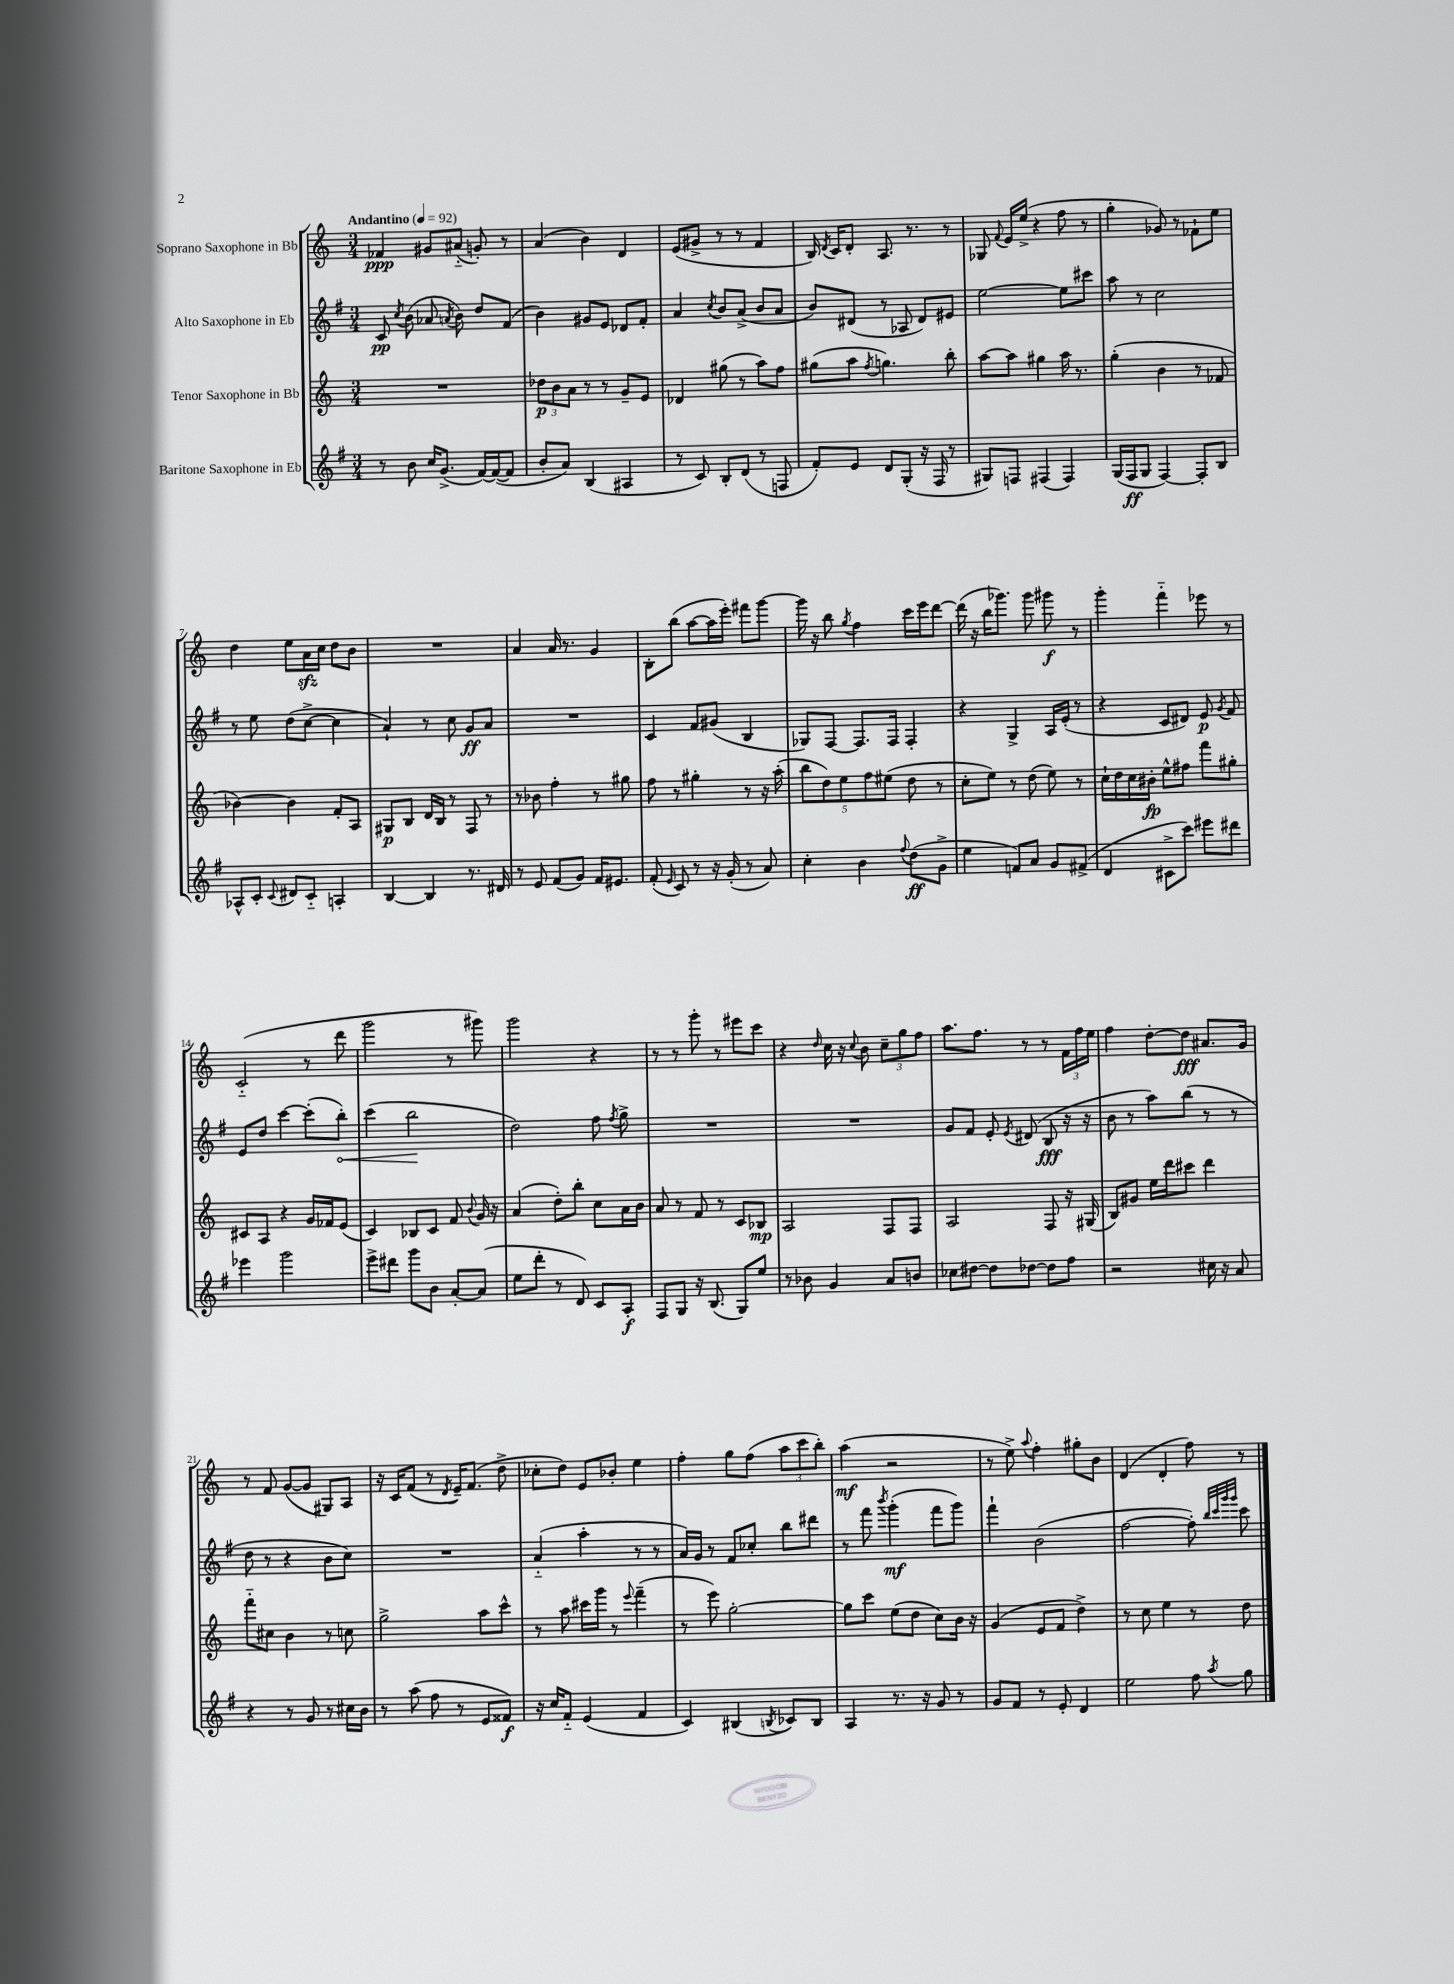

**kern	**dynam	**kern	**dynam	**kern	**dynam	**kern	**dynam
*part4	*part4	*part3	*part3	*part2	*part2	*part1	*part1
*staff4	*staff4	*staff3	*staff3	*staff2	*staff2	*staff1	*staff1
*I"Baritone Saxophone in Eb	*	*I"Tenor Saxophone in Bb	*	*I"Alto Saxophone in Eb	*	*I"Soprano Saxophone in Bb	*
*clefG2	*	*clefG2	*	*clefG2	*	*clefG2	*
*k[f#]	*	*k[]	*	*k[f#]	*	*k[]	*
*M3/4	*	*M3/4	*	*M3/4	*	*M3/4	*
*MM92	*	*MM92	*	*MM92	*	*MM92	*
=1	=1	=1	=1	=1	=1	=1	=1
!	!	!	!	!	!	!LO:TX:a:B:t=Andantino	!
8r	.	2.r	.	8c/	pp	4f-X/	ppp
.	.	.	.	8qcc/	.	.	.
8b\	.	.	.	(8b\	.	.	.
16cc/KL	.	.	.	8a-X/	.	8g#X/L	.
(8.g^/J	.	.	.	.	.	.	.
.	.	.	.	8qan/	.	.	.
.	.	.	.	8b\)	.	(8a#X/J	.
[16f#/LL)	.	.	.	8dd/L	.	8gn'/)	.
(16f#/J_	.	.	.	.	.	.	.
8f#/J]	.	.	.	(8f#/J	.	8r	.
=2	=2	=2	=2	=2	=2	=2	=2
8b'/L	.	12dd-X\L	p	4b\)	.	(4a/	.
.	.	12b\	.	.	.	.	.
8a/J)	.	.	.	.	.	.	.
.	.	12a\J	.	.	.	.	.
(4B/	.	8r	.	8g#X/L	.	4b\)	.
.	.	8r	.	8e/J	.	.	.
4A#X/	.	8g~/L	.	8d-X/L	.	4d/	.
.	.	8e/J	.	8f#'/J	.	.	.
=3	=3	=3	=3	=3	=3	=3	=3
8r	.	4d-X/	.	4a/	.	(8e/L	.
8c/)	.	.	.	.	.	8g#X^/J	.
.	.	.	.	8qcc/	.	.	.
8B'/L	.	(8gg#X\	.	8b/L	.	8r	.
(8d/J	.	8r	.	(8a^/J	.	8r	.
8r	.	8aa\L)	.	8b/L	.	4f/	.
8Fn/	.	8ff\J	.	8a/J	.	.	.
=4	=4	=4	=4	=4	=4	=4	=4
8f#'/L)	.	(8gg#X\L	.	8b/L)	.	16B/)	.
.	.	.	.	.	.	8qd/	.
.	.	.	.	.	.	16c/KL	.
8e/J	.	8aa\J	.	(8d#X/J	.	8d'/J	.
.	.	8qff/	.	.	.	.	.
8d/L	.	4.ggn\)	.	8r	.	8.A/	.
(8G'/J	.	.	.	8A-X/	.	.	.
.	.	.	.	.	.	8.r	.
16r	.	.	.	8d#/L)	.	.	.
16F#/	.	.	.	.	.	.	.
8r	.	8bb'\	.	8e#X/J	.	8r	.
=5	=5	=5	=5	=5	=5	=5	=5
8G#X/L)	.	[8aa\L	.	[2ee\	.	8G-X/	.
.	.	.	.	.	.	8qqf/	.
8Fn/J	.	8aa\J]	.	.	.	16e/LL	.
.	.	.	.	.	.	(16ee^/JJ	.
(4F#X/	.	4gg#X\	.	.	.	4r	.
4F#/)	.	16aa\	.	8ee\L]	.	8ff\	.
.	.	8.r	.	.	.	.	.
.	.	.	.	8ccc#X\J	.	8r	.
=6	=6	=6	=6	=6	=6	=6	=6
(16G/LL	.	(4gg'\	.	8aa\	.	4gg'\	.
16F#/J	ff	.	.	.	.	.	.
8G/J	.	.	.	8r	.	.	.
[4F#/)	.	4b\	.	2cc\	.	8g-X/)	.
.	.	.	.	.	.	8r	.
8F#'/L]	.	8r	.	.	.	8f-X`\L	.
8B/J	.	8f-X/	.	.	.	8ee\J	.
!!LO:LB:g=z
=7	=7	=7	=7	=7	=7	=7	=7
8A-X^^/L	.	[4b-X\)	.	8r	.	4dd\	.
8c'/J	.	.	.	8ee\	.	.	.
8qqc/	.	.	.	.	.	.	.
8d#X/L	.	4b-\]	.	(8dd\L	.	8ee\L	.
8c/J	.	.	.	[8cc^\J	.	16azz\L	.
.	.	.	.	.	.	16cc\JJ	.
4An'/	.	8f'/L	.	4cc\]	.	8dd\L	.
.	.	8A/J	.	.	.	8b\J	.
=8	=8	=8	=8	=8	=8	=8	=8
[4B/	.	8G#X/L	p	4a`/)	.	2.r	.
.	.	8B/J	.	.	.	.	.
4B/]	.	16d/LL	.	8r	.	.	.
.	.	16B/JJ	.	.	.	.	.
.	.	8r	.	8cc\	.	.	.
8.r	.	8F/	.	8g/L	ff	.	.
.	.	8r	.	8a/J	.	.	.
16d#X/	.	.	.	.	.	.	.
=9	=9	=9	=9	=9	=9	=9	=9
8r	.	8r	.	2.r	.	4a/	.
8e/	.	8b-X\	.	.	.	.	.
(8f#/L	.	4ff'\	.	.	.	16a/	.
.	.	.	.	.	.	8.r	.
8g/J)	.	.	.	.	.	.	.
16f#/KL	.	8r	.	.	.	4g/	.
8.e#X/J	.	.	.	.	.	.	.
.	.	8gg#X\	.	.	.	.	.
=10	=10	=10	=10	=10	=10	=10	=10
(8f#'/	.	8ff\	.	4c/	.	8B'\L	.
16qqe/	.	.	.	.	.	.	.
8c/)	.	8r	.	.	.	(8bb\J	.
8r	.	4gg#X'\	.	8f#/L	.	[8aa\L	.
16r	.	.	.	(8g#X/J	.	16aa\L]	.
(16g'/	.	.	.	.	.	16eee'\JJ)	.
8r	.	8r	.	4B/	.	8fff#X\L	.
8a/)	.	16r	.	.	.	[8ggg\J	.
.	.	(16aa'\	.	.	.	.	.
=11	=11	=11	=11	=11	=11	=11	=11
4cc'\	.	10bb\L	.	8G-X/L)	.	16ggg\]	.
.	.	.	.	.	.	16r	.
.	.	10dd\)	.	.	.	.	.
.	.	.	.	[8F#/J	.	8bb\	.
.	.	10ee\	.	.	.	.	.
.	.	.	.	.	.	8qgg/	.
4b\	.	.	.	8.F#/L]	.	4ff\	.
.	.	10ff\	.	.	.	.	.
.	.	(10ee#X\J	.	.	.	.	.
.	.	.	.	16F#/Jk	.	.	.
8qqff#/	.	.	.	.	.	.	.
(8dd\L	ff	8dd\	.	4F#'/	.	16ccc\LL	.
.	.	.	.	.	.	16eee\J	.
8g^\J	.	8r	.	.	.	[8ddd\J	.
=12	=12	=12	=12	=12	=12	=12	=12
4ee\	.	8cc'\L	.	4r	.	(16ddd\]	.
.	.	.	.	.	.	16r	.
.	.	8ee\J)	.	.	.	16bb\KL	.
.	.	.	.	.	.	8.ggg-X\J)	.
8fn/L)	.	8r	.	4G^/	.	.	.
8a/J	.	(8dd\	.	.	.	8ggg-\	.
8g/L	.	8ee\)	.	16A/LL	.	8ggg#X\	f
.	.	.	.	(16e'/JJ	.	.	.
(8f#X^/J	.	8r	.	8r	.	8r	.
=13	=13	=13	=13	=13	=13	=13	=13
4d/	.	16cc`\LL	.	4r	.	4ggg'\	.
.	.	16dd\	.	.	.	.	.
.	.	16cc\	.	.	.	.	.
.	.	16b#X'\JJ	fp	.	.	.	.
8c#X^\L	.	8ee^^\L	.	8c/L	.	4fff\	.
8ccc\J)	.	8ff#X\J	.	8d#X/J)	.	.	.
8eee#X\L	.	8fff\L	.	8e/	p	8eee-X\	.
.	.	.	.	8qg/	.	.	.
8ddd#X\J	.	8gg#X'\J	.	8f#/	.	8r	.
!!LO:LB:g=z
=14	=14	=14	=14	=14	=14	=14	=14
4eee-X\	.	8c#X/L	.	8e/L	.	(2c/	.
.	.	8A/J	.	8dd/J	.	.	.
2ggg\	.	4r	.	[4ccc\	.	.	.
.	.	16g/LL	.	(8ccc'\L]	.	8r	.
.	.	16f-X/J	.	.	.	.	.
!	!	!	!	!	!LO:HP:b	!	!
.	.	(8e/J	.	8bb'\J)	<	8ddd\	.
=15	=15	=15	=15	=15	=15	=15	=15
8eee^\L	.	4c/)	.	(4ccc\	.	2ggg\	.
8ddd#X\J	.	.	.	.	.	.	.
8ggg\L	.	8B-X/L	.	2bb\	.	.	.
8b\J	.	8c/J	.	.	.	.	.
[8a'/L	.	8f/	.	.	.	8r	.
.	.	8qqb/	.	.	.	.	.
(8a/J]	.	16g/	.	.	.	8ggg#X\)	.
.	.	16r	.	.	.	.	.
.	.	.	.	.	[	.	.
=16	=16	=16	=16	=16	=16	=16	=16
8ee\L	.	(4a/	.	2dd\)	.	2ggg\	.
8ddd'\J	.	.	.	.	.	.	.
8r	.	8dd'\L)	.	.	.	.	.
8d/)	.	8bb'\J	.	.	.	.	.
8c/L	.	8cc\L	.	8ff#\	.	4r	.
.	.	.	.	8qff#/	.	.	.
8A'/J	f	16a\L	.	8gg^\	.	.	.
.	.	16b\JJ	.	.	.	.	.
=17	=17	=17	=17	=17	=17	=17	=17
8F#/L	.	8a/	.	2.r	.	8r	.
8G/J	.	8r	.	.	.	8r	.
16r	.	8f/	.	.	.	8ggg'\	.
(8.B/	.	.	.	.	.	.	.
.	.	8r	.	.	.	8r	.
8G/L)	.	8c/L	.	.	.	8eee#X\L	.
8ee/J	.	8B-X/J	mp	.	.	8ccc\J	.
=18	=18	=18	=18	=18	=18	=18	=18
8r	.	2A/	.	2.r	.	4r	.
8b-X\	.	.	.	.	.	.	.
.	.	.	.	.	.	16qqdd/	.
4g/	.	.	.	.	.	16cc\	.
.	.	.	.	.	.	16r	.
.	.	.	.	.	.	8qqcc/	.
.	.	.	.	.	.	8b\	.
8a/L	.	8F/L	.	.	.	12cc~\L	.
.	.	.	.	.	.	12gg\	.
8bn/J	.	8F/J	.	.	.	.	.
.	.	.	.	.	.	12ff\J	.
=19	=19	=19	=19	=19	=19	=19	=19
8cc-X\L	.	2A/	.	8g/L	.	8.aa\L	.
[8dd#X\J	.	.	.	8f#/J	.	.	.
.	.	.	.	.	.	8.ff\J	.
8dd#\L]	.	.	.	8e'/	.	.	.
.	.	.	.	8qe/	.	.	.
[8dd-X\J	.	.	.	(8d#X/	.	8r	.
8dd-\L]	.	8F/	.	8B/	fff	8r	.
8ff#\J	.	16r	.	16r	.	24f\LL	.
.	.	.	.	.	.	24ff\	.
.	.	(16G#X/	.	16r	.	.	.
.	.	.	.	.	.	24ee\JJ	.
=20	=20	=20	=20	=20	=20	=20	=20
2r	.	8B/L)	.	8b\	.	4ff\	.
.	.	8g#X/J	.	8r	.	.	.
.	.	16ee\LL	.	8aa\L)	.	[8dd'\L	.
.	.	16ddd\J	.	.	.	.	.
.	.	8ccc#X\J	.	(8bb\J	.	8dd\J]	fff
16cc#X\	.	4ddd\	.	8r	.	8.a#X/L	.
16r	.	.	.	.	.	.	.
8a/	.	.	.	8r	.	.	.
.	.	.	.	.	.	16g/Jk	.
!!LO:LB:g=z
=21	=21	=21	=21	=21	=21	=21	=21
4r	.	8fff\L	.	8dd\	.	8r	.
.	.	8cc#X\J	.	8r	.	8f/	.
8r	.	4b\	.	4r	.	([8g/L	.
8g/	.	.	.	.	.	8g/J]	.
8r	.	8r	.	8b\L	.	8G#X/L)	.
16cc#X\LL	.	8ccn\	.	8cc\J)	.	8A/J	.
16b\JJ	.	.	.	.	.	.	.
=22	=22	=22	=22	=22	=22	=22	=22
8r	.	2gg^\	.	2.r	.	16r	.
.	.	.	.	.	.	16c/KL	.
(8aa\	.	.	.	.	.	(8f/J	.
8ff#\	.	.	.	.	.	8r	.
.	.	.	.	.	.	8qd/	.
8r	.	.	.	.	.	16e~/KL)	.
.	.	.	.	.	.	(8.f/J	.
8e/L	.	8aa\L	.	.	.	.	.
8f##X/J)	f	8ccc^^\J	.	.	.	8dd^\	.
=23	=23	=23	=23	=23	=23	=23	=23
16r	.	8r	.	(4a/	.	8cc-X'\L	.
16cc/KL	.	.	.	.	.	.	.
8f#/J	.	8aa\	.	.	.	8dd\J)	.
(4e/	.	16ccc#X\LL	.	4aa'\	.	8e/L	.
.	.	16ggg\JJ	.	.	.	.	.
.	.	8r	.	.	.	8b-X'/J	.
.	.	8qqeee/	.	.	.	.	.
4f#/	.	(4fff~\	.	8r	.	4ee\	.
.	.	.	.	8r	.	.	.
=24	=24	=24	=24	=24	=24	=24	=24
4c/)	.	8r	.	16a/LL)	.	4ff'\	.
.	.	.	.	16g/JJ	.	.	.
.	.	8eee\)	.	8r	.	.	.
(4B#X/	.	[2gg'\	.	8f#/L	.	8gg\L	.
.	.	.	.	8cc-X'/J	.	(8ff\J	.
8qBn/	.	.	.	.	.	.	.
8c-X/L)	.	.	.	8bb\L	.	12aa\L	.
.	.	.	.	.	.	12ccc\	.
8B/J	.	.	.	8ddd#X\J	.	.	.
.	.	.	.	.	.	12bb'\J)	.
=25	=25	=25	=25	=25	=25	=25	=25
4A/	.	8gg\L]	.	8r	.	(4aa\	mf
.	.	8ccc\J	.	8fff#\	.	.	.
.	.	.	.	8qbbb/	.	.	.
8.r	.	(8ee\L	.	(4ggg'\	mf	2r	.
.	.	8dd\J	.	.	.	.	.
16r	.	.	.	.	.	.	.
8g/	.	8cc\L)	.	8fff#\L	.	.	.
8r	.	16b\Jk	.	8ggg\J)	.	.	.
.	.	16r	.	.	.	.	.
=26	=26	=26	=26	=26	=26	=26	=26
8g/L	.	(4g/	.	4fff#`\	.	8r	.
8f#/J	.	.	.	.	.	8ee^\)	.
.	.	.	.	.	.	8qqaa/	.
8r	.	8e/L	.	(2b\	.	4ff'\	.
8e'/	.	8f/J	.	.	.	.	.
4d/	.	4dd^\)	.	.	.	8gg#X'\L	.
.	.	.	.	.	.	8b\J	.
=27	=27	=27	=27	=27	=27	=27	=27
2ee\	.	8r	.	[2ff#\	.	(4d/	.
.	.	8cc\	.	.	.	.	.
.	.	4ee\	.	.	.	4d'/	.
8ff#\	.	8r	.	8ff#'\])	.	8ff\)	.
.	.	.	.	32qqbb/LLL	.	.	.
.	.	.	.	32qqccc/	.	.	.
.	.	.	.	32qqggg/	.	.	.
8qaa/	.	.	.	32qqggg/JJJ	.	.	.
8gg\	.	8dd\	.	8ccc\	.	8r	.
==	==	==	==	==	==	==	==
*-	*-	*-	*-	*-	*-	*-	*-
